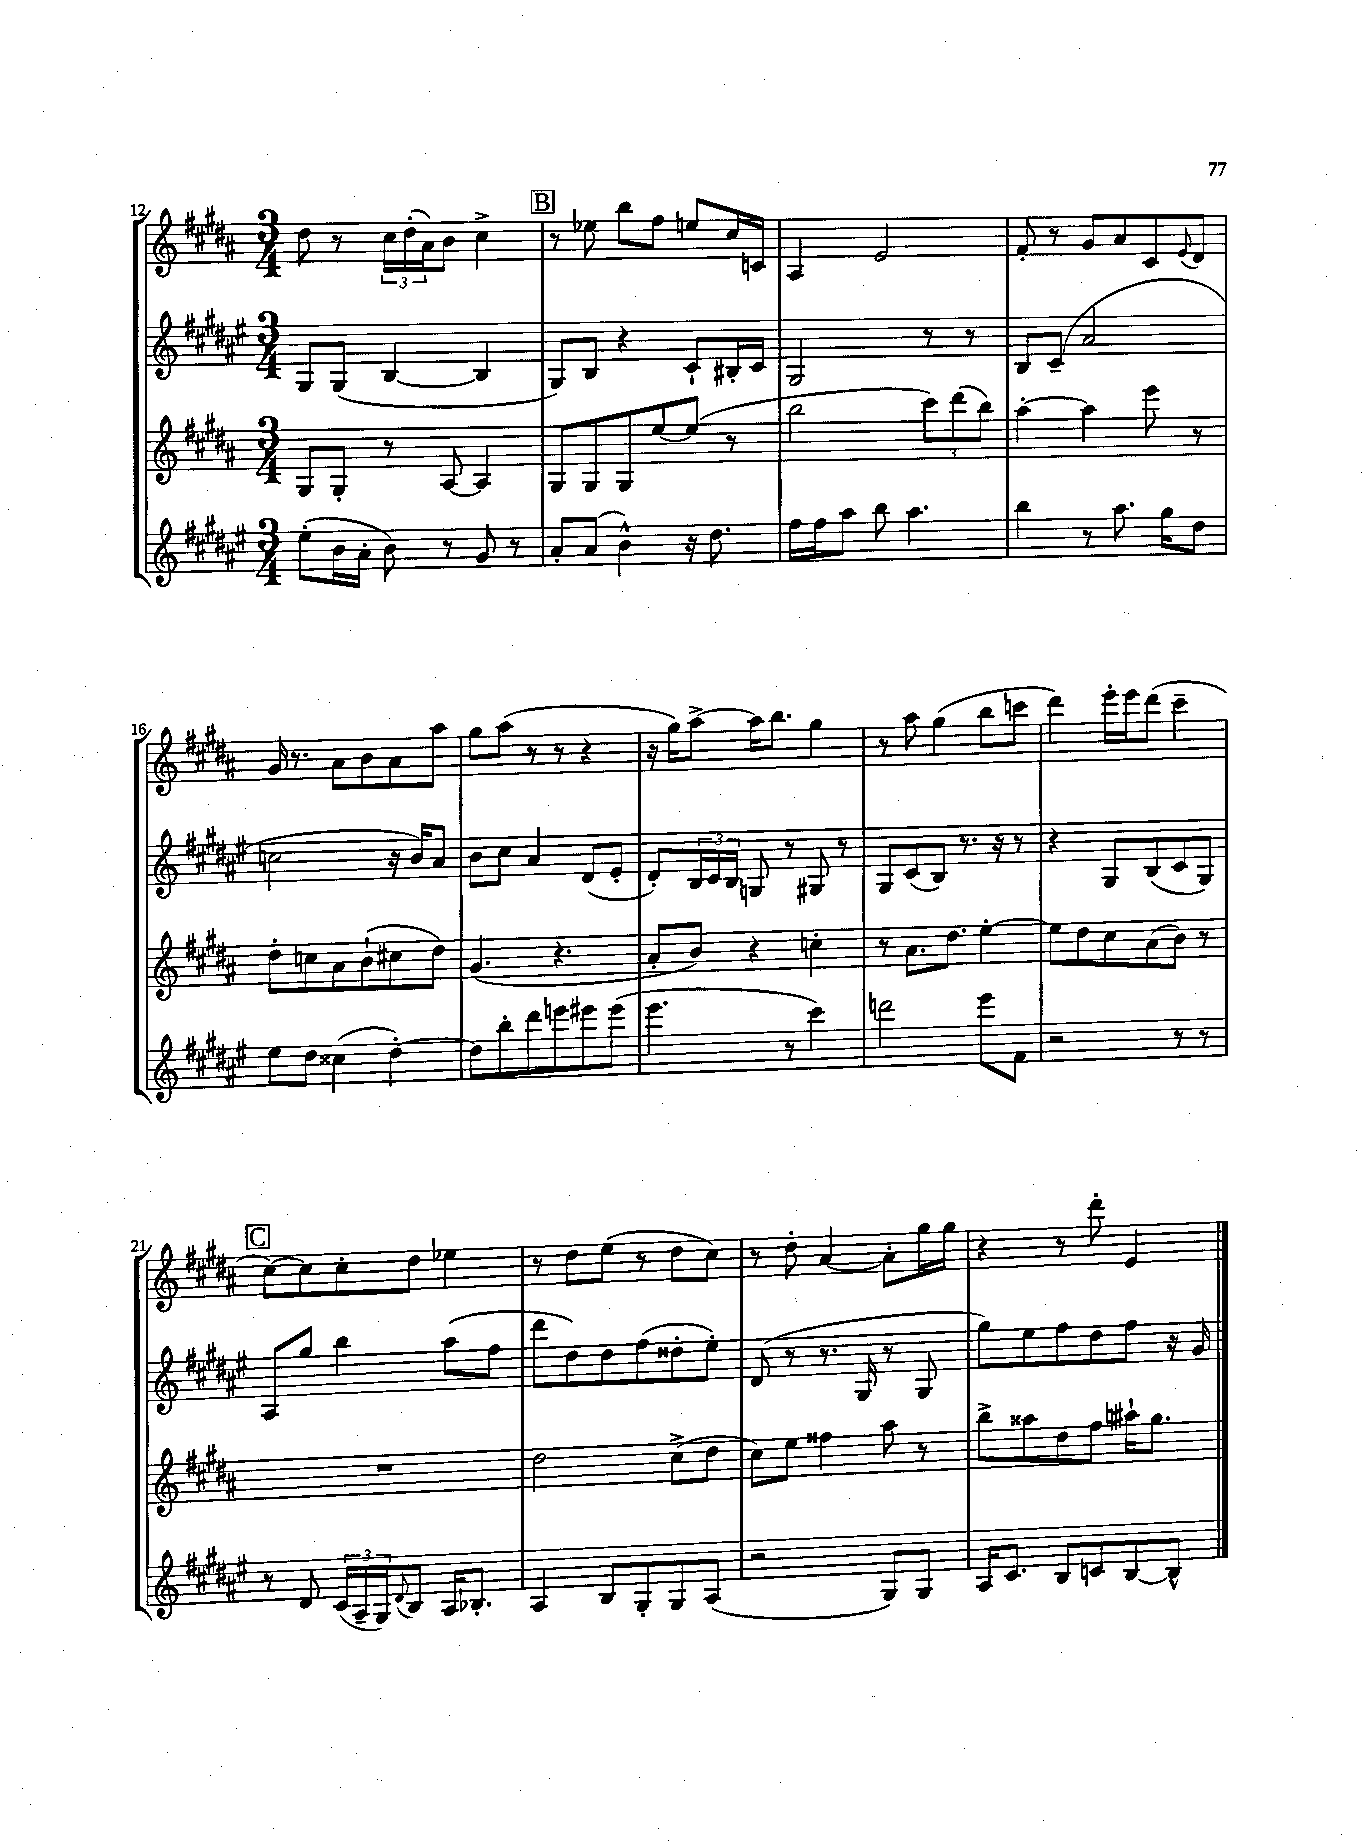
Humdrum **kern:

**kern	**kern	**kern	**kern
*staff4	*staff3	*staff2	*staff1
*clefG2	*clefG2	*clefG2	*clefG2
*k[f#c#g#d#a#e#]	*k[f#c#g#d#a#]	*k[f#c#g#d#a#e#]	*k[f#c#g#d#a#]
*M3/4	*M3/4	*M3/4	*M3/4
(8ee#'	8G#	8G#	8dd#
16b	8G#'	(8G#	8r
16a#'	.	.	.
8b)	8r	[4B	24cc#
.	.	.	(24dd#'
.	.	.	24a#)
8r	[8A#	.	8b
8g#	4A#]	4B]	4cc#^
8r	.	.	.
=	=	=	=
8a#'	8G#	8G#)	8r
(8a#	8G#	8B	8ee-
4b^^)	8G#	4r	8bb
.	[8ee	.	8ff#
16r	(8ee]	8c#`	8ee
8.dd#	.	.	.
.	8r	16B#'	16cc#
.	.	16c#	16c
=	=	=	=
16ff#	2bb	2G#	4A#
16ff#	.	.	.
8aa#	.	.	.
8bb	.	.	2e
4.aa#	.	.	.
.	12ccc#)	8r	.
.	(12ddd#	.	.
.	.	8r	.
.	12bb)	.	.
=	=	=	=
4bb	[4aa#'	8B	8f#'
.	.	(8c#~	8r
8r	4aa#]	2a#	8g#
8.aa#	.	.	8a#
.	8eee	.	8c#
16gg#	.	.	.
.	.	.	8qqe
8dd#	8r	.	8d#
=	=	=	=
8ee#	8dd#'	2cc	16g#
.	.	.	8.r
8dd#	8cc	.	.
(4cc##	8a#	.	8a#
.	(8b`	.	8b
[4dd#')	8cc#	16r	8a#
.	.	16b)	.
.	8dd#)	8a#	8aa#
=	=	=	=
8dd#]	(4.g#	8b	8gg#
8bb'	.	8cc#	(8aa#
8ddd#	.	4a#	8r
8eee	4.r	.	8r
8eee#	.	(8d#	4r
(8eee#	.	8e#'	.
=	=	=	=
4.eee#	8a#'	8d#')	16r
.	.	.	16gg#)
.	8b)	24B	[8aa#^
.	.	24c#	.
.	.	24B	.
.	4r	8G	16aa#]
.	.	.	8.bb
8r	.	8r	.
4ccc#)	4cc'	8G#	4gg#
.	.	8r	.
=	=	=	=
2ddd	8r	8G#	8r
.	8.a#	(8c#	8aa#
.	.	8B)	(4gg#
.	8.dd#	.	.
.	.	8.r	.
8eee#	[4ee'	.	8bb
.	.	16r	.
8f#	.	8r	8ccc
=	=	=	=
2r	8ee]	4r	4ddd#)
.	8dd#	.	.
.	8cc#	8G#	16eee'
.	.	.	16eee
.	(8a#	(8B	(8ddd#
8r	8b)	8c#	4ccc#~
8r	8r	8G#)	.
=	=	=	=
8r	2.r	8A#	[8cc#)
8d#	.	8gg#	8cc#]
(24c#	.	4bb	8cc#'
24A#~	.	.	.
24G#)	.	.	.
8qqd#	.	.	.
8B	.	.	8dd#
16A#	.	(8aa#	4ee-
8.B-'	.	.	.
.	.	8ff#	.
=	=	=	=
4A#	2dd#	8ddd#	8r
.	.	8dd#)	8dd#
8B	.	8dd#	(8ee
8G#'	.	(8ff#	8r
8G#	(8cc#^	8dd##'	8dd#
(8A#	8dd#	8ee#')	8cc#)
=	=	=	=
2r	8cc#)	(8d#	8r
.	8ee	8r	8dd#'
.	4ff##	8.r	[4a#
.	.	16G#	.
8G#)	8aa#	8r	8a#']
8G#	8r	8G#	16gg#
.	.	.	16gg#
=	=	=	=
16A#	8bb^	8gg#)	4r
8.c#	.	.	.
.	8aa##	8ee#	.
8B	8dd#	8ff#	8r
8c	8ff#	8dd#	8ddd#'
[8B	16aa#`	8ff#	4e
.	8.gg#	.	.
8B^^]	.	16r	.
.	.	16g#	.
==	==	==	==
*-	*-	*-	*-
